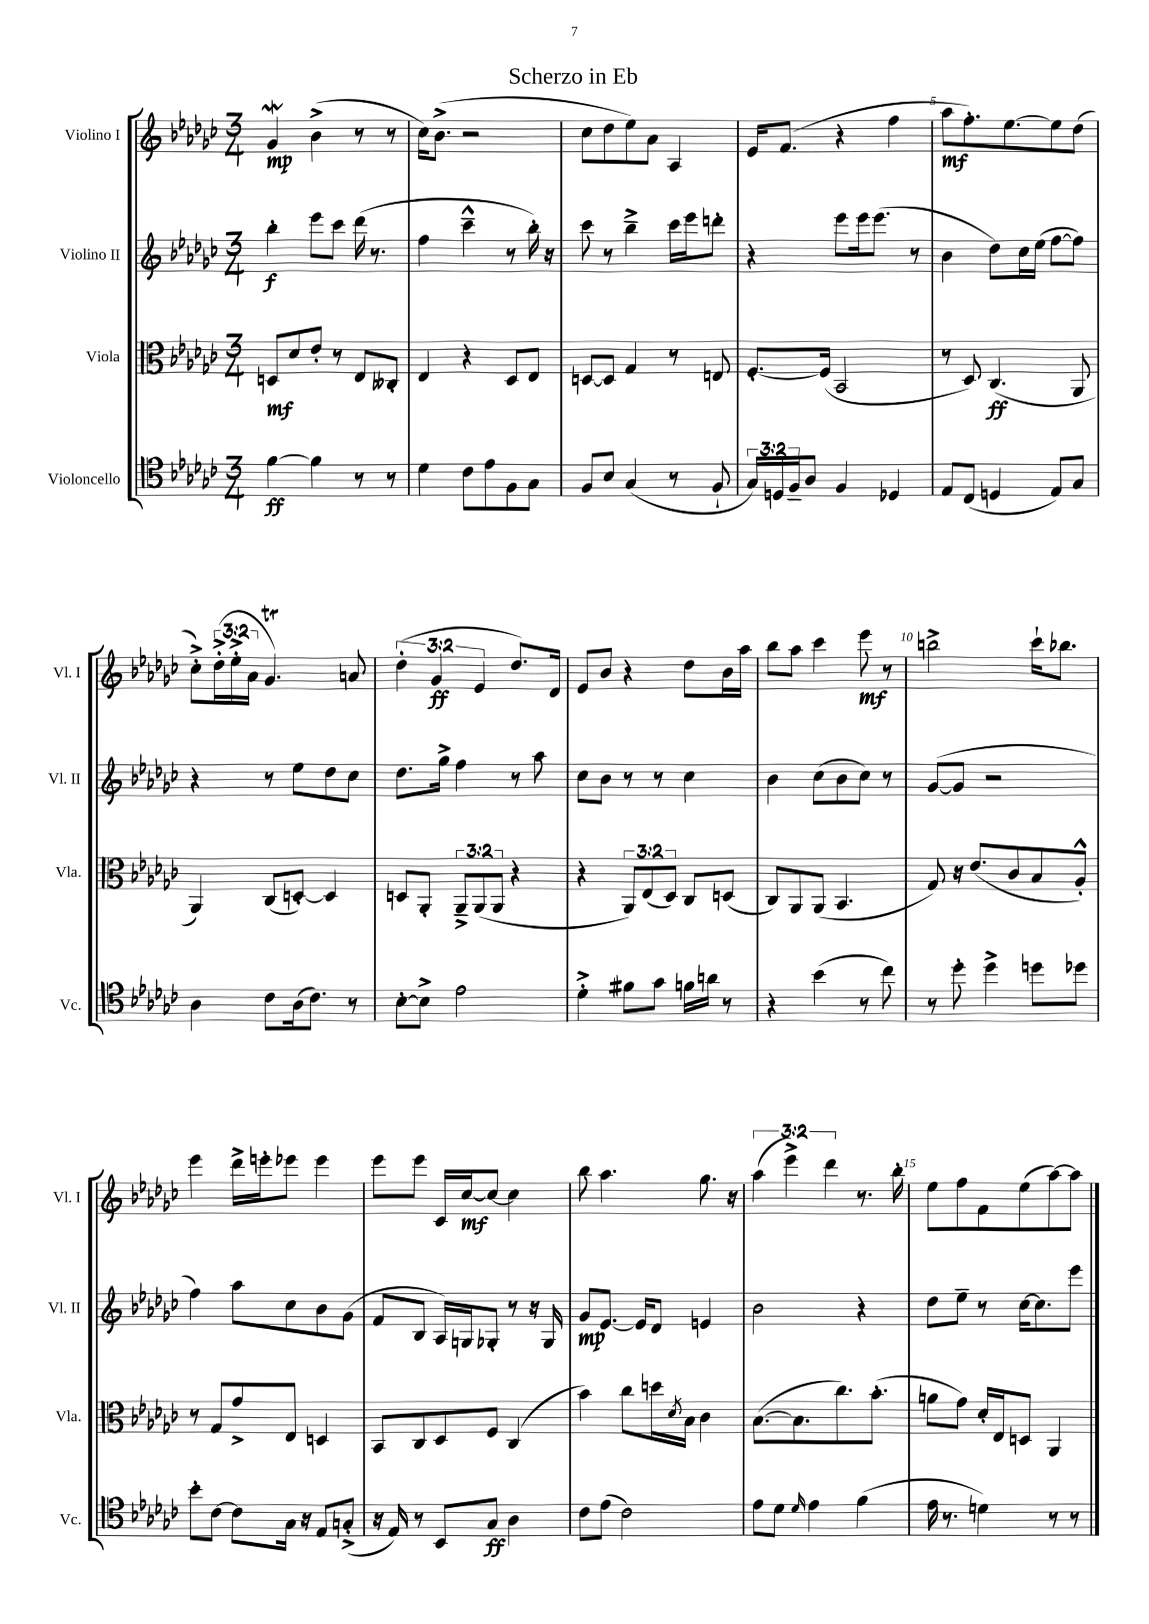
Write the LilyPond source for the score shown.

\header { title = "Scherzo in Eb" }
<<
\new StaffGroup <<
\new Staff = "s0" \with { instrumentName = "Violino I" shortInstrumentName = "Vl. I" } {
    \clef treble \key ges \major \numericTimeSignature \time 3/4 \override Staff.TupletNumber.text = #tuplet-number::calc-fraction-text
    ges'4\mordent\mp bes'4->( r8 r8 |
    ces''16) bes'8.->( r2 |
    ces''8 des''8 ees''8) aes'8 aes4 |
    ees'16 f'8.( r4 f''4 |
    aes''8\mf f''8.-.) ees''8.~ ees''8 des''8( |
    ces''8-.->) \tuplet 3/2 { des''16-.->( ees''16-.-> aes'16 } ges'4.\trill) a'8 |
    \tuplet 3/2 { des''4-.( ges'4\ff ees'4 } des''8.) des'16 |
    ees'8 bes'8 r4 des''8 bes'16 aes''16 |
    bes''8 aes''8 ces'''4 ees'''8\mf r8 |
    b''2-> ces'''16-! bes''8. |
    ees'''4 des'''16-> e'''16-. ees'''8 ees'''4 |
    ees'''8 ees'''8 ces'16 ces''16~\mf ces''8~ ces''4 |
    bes''8 aes''4. ges''8. r16 |
    \tuplet 3/2 { aes''4( ees'''4->) des'''4 } r8. bes''16-. |
    ees''8 f''8 f'8 ees''8( aes''8~) aes''8 \bar "|." |
}
\new Staff = "s1" \with { instrumentName = "Violino II" shortInstrumentName = "Vl. II" } {
    \clef treble \key ges \major \numericTimeSignature \time 3/4
    bes''4-.\f ees'''8 ces'''8 des'''16( r8. |
    f''4 ces'''4---^ r8 bes''16-.) r16 |
    ces'''8 r8 bes''4---> ces'''16 ees'''16 d'''8-. |
    r4 ees'''8 ees'''16 ees'''8.( r8 |
    bes'4 des''8) ces''16 ees''16( f''8~ f''8) |
    r4 r8 ees''8 des''8 ces''8 |
    des''8. ges''16-> f''4 r8 aes''8 |
    ces''8 bes'8 r8 r8 ces''4 |
    bes'4 ces''8( bes'8 ces''8) r8 |
    ges'8~( ges'8 r2 |
    f''4) aes''8 ces''8 bes'8 ges'8( |
    f'8 bes8 aes16) g16 ges8-. r8 r16 ges16 |
    ges'8\mp ees'8.~ ees'16 des'8 e'4 |
    bes'2 r4 |
    des''8 ees''8-- r8 ces''16~ ces''8. ees'''8 \bar "|." |
}
\new Staff = "s2" \with { instrumentName = "Viola" shortInstrumentName = "Vla." } {
    \clef alto \key ges \major \numericTimeSignature \time 3/4 \override Staff.TupletNumber.text = #tuplet-number::calc-fraction-text
    d8\mf des'8 ees'8-. r8 ees8 ceses8-. |
    ees4 r4 des8 ees8 |
    d8~ d8 ges4 r8 e8 |
    f8.~-. f16( bes,2 |
    r8 des8) ces4.\ff( aes,8 |
    aes,4) ces8( d8~-.) d4 |
    d8 aes,8-. \tuplet 3/2 { aes,8---> aes,8( aes,8 } r4 |
    r4 \tuplet 3/2 { aes,8) ees8( des8) } ces8 d8( |
    ces8) aes,8 aes,8( bes,4. |
    ges8) r16 ees'8.( ces'8 bes8 aes8-.-^) |
    r8 ges8 ges'8-> ees8 d4 |
    bes,8 ces8 des8 f8 ces4( |
    bes'4) ces''8 d''16 \acciaccatura { des'8 } bes16 ces'4 |
    bes8.~( bes8. ces''8.) bes'8.-.( |
    a'8 ges'8) des'16-. ees16 d8 aes,4 \bar "|." |
}
\new Staff = "s3" \with { instrumentName = "Violoncello" shortInstrumentName = "Vc." } {
    \clef tenor \key ges \major \numericTimeSignature \time 3/4 \override Staff.TupletNumber.text = #tuplet-number::calc-fraction-text
    f'4~\ff f'4 r8 r8 |
    des'4 ces'8 ees'8 f8 ges8 |
    f8 bes8 ges4( r8 f8-! |
    \tuplet 3/2 { ges16) d16 f16-- } aes8 f4 des4 |
    ees8 ces8( d4 ees8) ges8 |
    aes4 ces'8 aes16( ces'8.) r8 |
    bes8~-. bes8-> ees'2 |
    des'4-.-> fis'8 ges'8 f'16 a'16 r8 |
    r4 bes'4( r8 ces''8) |
    r8 des''8-. des''4-> d''8 des''8 |
    bes'8-. ces'8~ ces'8 ges16 r16 ees8 g8-.->( |
    r16 ees16) r8 bes,8 ges8\ff aes4 |
    ces'8 ees'8( ces'2) |
    ees'8 des'8 \grace { des'16 } ees'4 f'4( |
    ees'16 r8. d'4) r8 r8 \bar "|." |
}
>>
>>
\layout { \context { \Score \override BarNumber.break-visibility = ##(#f #t #t) barNumberVisibility = #(every-nth-bar-number-visible 5) } }
